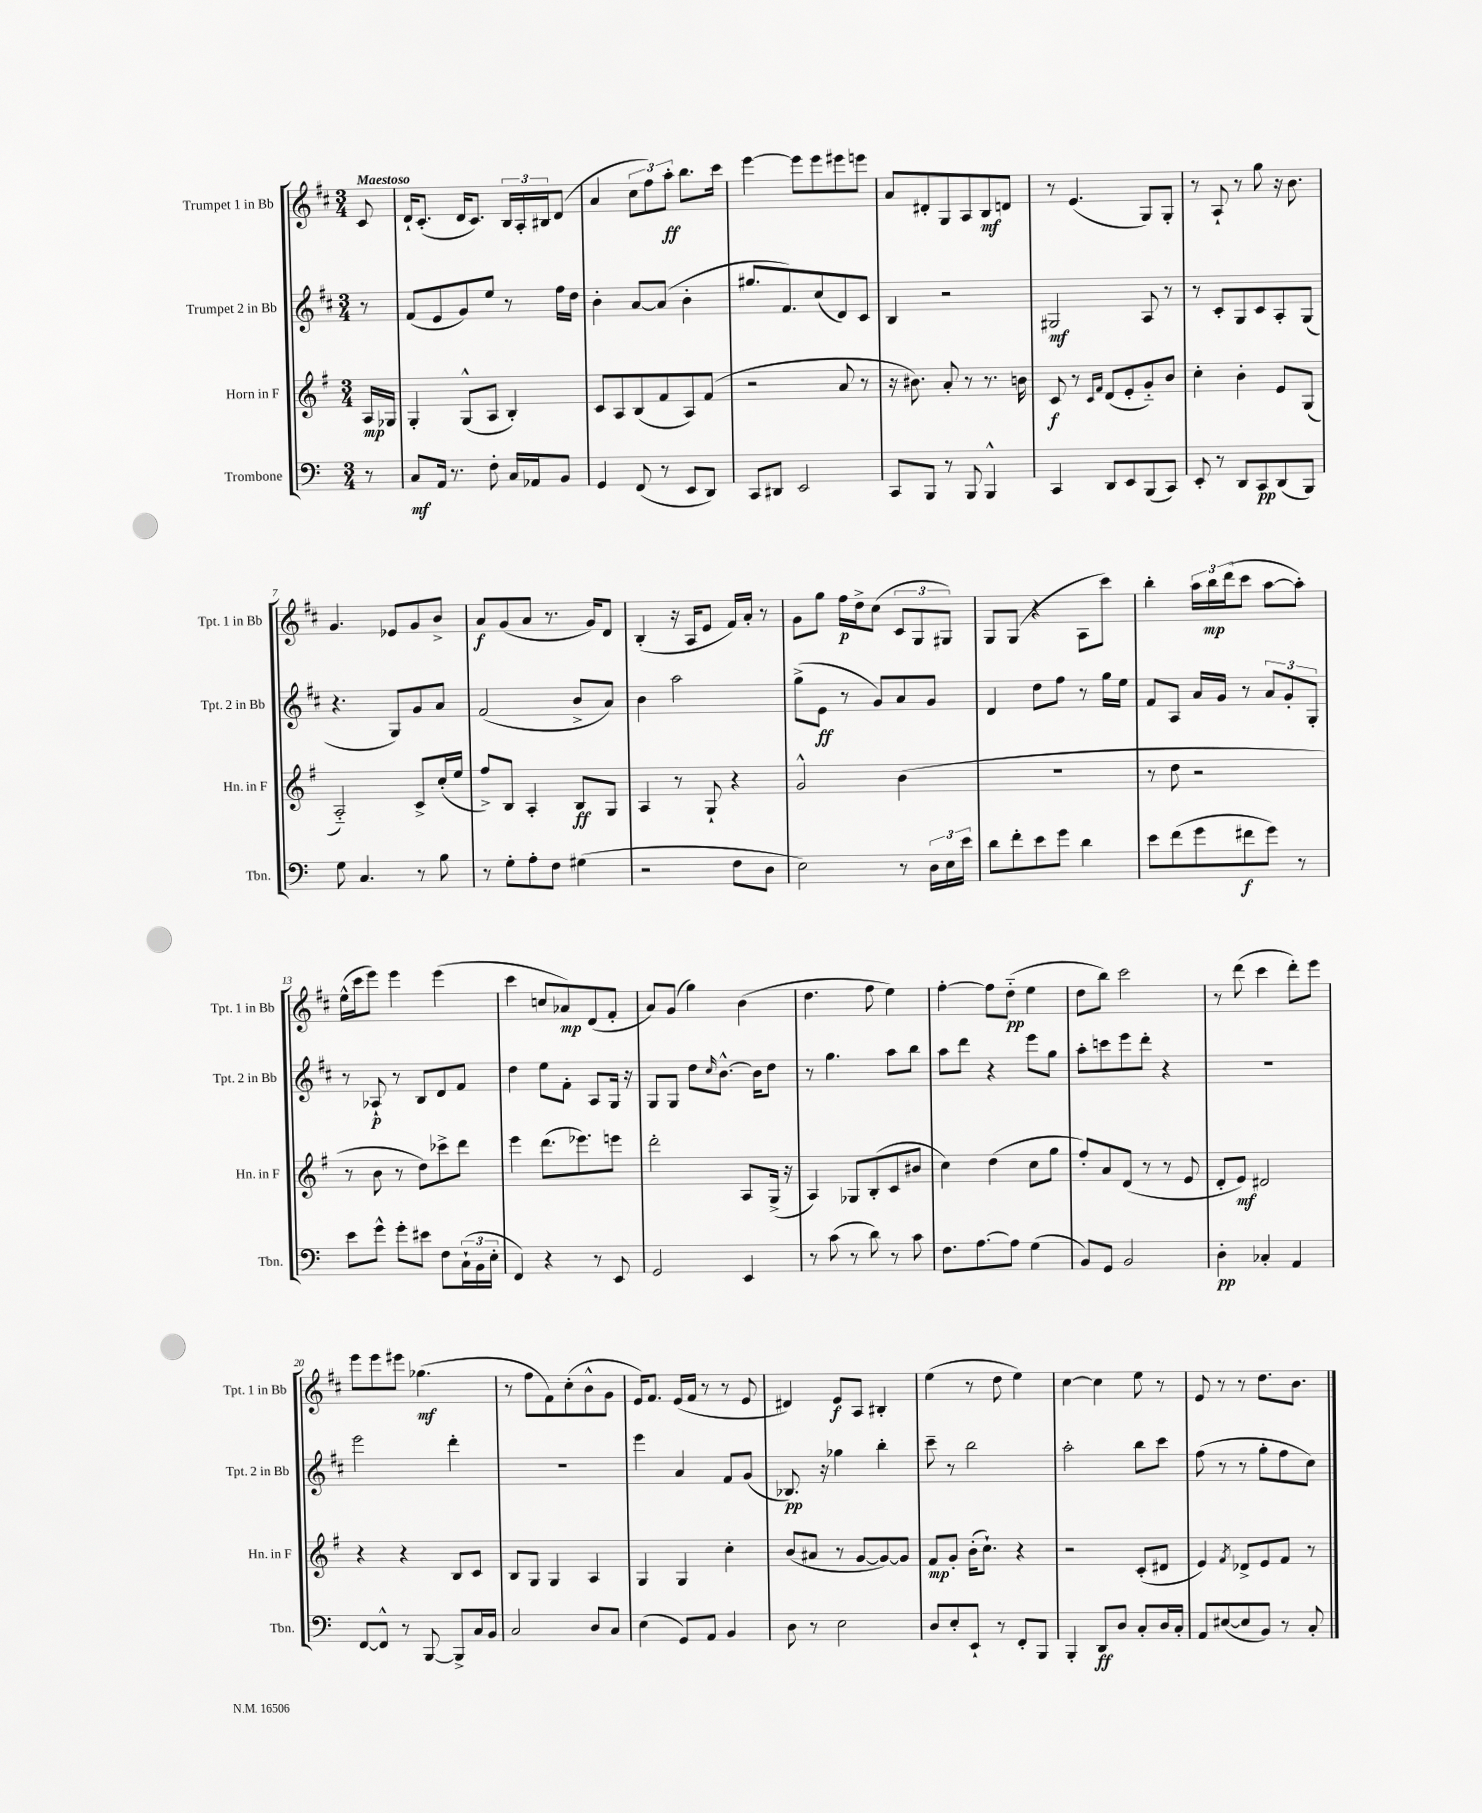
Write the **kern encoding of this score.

**kern	**kern	**kern	**kern
*staff4	*staff3	*staff2	*staff1
*clefF4	*clefG2	*clefG2	*clefG2
*k[]	*k[f#]	*k[f#c#]	*k[f#c#]
*M3/4	*M3/4	*M3/4	*M3/4
8r	16A	8r	8c#
.	16G-	.	.
=	=	=	=
8C	4G'	(8f#	16d`
.	.	.	(8.c#'
16AA	.	8e	.
8.r	.	.	.
.	(8G^^	8g)	16d
.	.	.	8.c#)
8F'	8A	8ee	.
16C	4B')	8r	24B
.	.	.	24A'
16AA-	.	.	.
.	.	.	24B#
8BB	.	16ff#	(8d
.	.	16dd	.
=	=	=	=
4GG	8c	4b'	4a
.	8A	.	.
(8FF	(8B	[8a	12cc#
.	.	.	12ff#)
8r	8f#	(8a]	.
.	.	.	12aa'
8EE	8A)	4b'	8.bb
8DD)	(8f#	.	.
.	.	.	16ccc#
=	=	=	=
8CC	2r	8.gg#	[4eee
8DD#	.	.	.
.	.	8.f#)	.
2EE	.	.	8eee]
.	.	(8cc#	8eee
.	8a	8d)	8eee#
.	8r	8c#	8eee
=	=	=	=
8CC	16r	4B	8a
.	8.b#)	.	.
8BBB	.	.	8d#'
8r	8a'	2r	8G
8BBB	8r	.	8A
4BBB^^	8.r	.	8B
.	.	.	8d
.	16b	.	.
=	=	=	=
4CC	8c	2G#	8r
.	8r	.	(4.e
.	16qqc	.	.
.	16qqf#	.	.
8DD	(8d	.	.
8EE	8e'	.	.
(8BBB	8g'~)	8A	8G)
8CC)	8b	8r	8G'
=	=	=	=
8EE'	4cc'	8r	8r
8r	.	8c#'	8A`
8DD	4b'	8G	8r
8CC	.	8c#	8gg
(8DD	8e	8A'	16r
.	.	.	8.b
8BBB)	(8G	(8G	.
=	=	=	=
8G	2A'~)	4.r	4.g
4.C	.	.	.
.	.	8G)	8e-
8r	8c^	8g	8g
8B	(16cc'	8a	8b^
.	16ee	.	.
=	=	=	=
8r	8ff#^)	(2f#	8a
8G'	8B	.	(8g
8A'	4A'	.	8a
8F	.	.	8.r
(4G#	8B	8b^	.
.	.	.	16g)
.	8G	8a)	8d
=	=	=	=
2r	4A	4b	(4B'
.	8r	2aa	16r
.	.	.	16A
.	8G`	.	8e
8F	4r	.	16f#)
.	.	.	16a'
8D	.	.	8r
=	=	=	=
2E)	2g^^	(8gg^	8g
.	.	8e	8gg
.	.	8r	16ff#
.	.	.	16dd^
.	.	8g)	(8cc#
8r	(4b	8a	12c#
.	.	.	12G
24D	.	8g	.
24E	.	.	12G#)
24e	.	.	.
=	=	=	=
8d	2.r	4d	8G
8f'	.	.	(8G
8e	.	8dd	4r
8g	.	8ff#	.
4d	.	8r	8A
.	.	16gg	8ccc#)
.	.	16ee	.
=	=	=	=
8e	8r	8f#	4bb'
(8f	8dd	8A	.
8g	2r	16a	24aa
.	.	.	24bb
.	.	16g	.
.	.	.	(24ddd
8f#	.	8r	8ccc#
8g)	.	12a	[8aa
.	.	12g'	.
8r	.	.	8aa'])
.	.	12G'	.
=	=	=	=
8e	8r	8r	(16ee^^
.	.	.	16ccc#
8g^^	8b	8A-`	8eee)
8g'	8r	8r	4eee
8e#	8dd)	8B	.
8F	8ccc-^	8d	(4eee
(24C`	8ddd	8f#	.
24BB	.	.	.
24E'	.	.	.
=	=	=	=
4FF)	4eee	4dd	4ccc#
4r	(8.ddd	8ee	8cc
.	.	8f#'	8a-)
.	8.eee-)	.	.
8r	.	8A	(8d
8EE	8eee	16G	8f#'
.	.	16r	.
=	=	=	=
2GG	2ddd'	8G	8a)
.	.	8G	(8g
.	.	8dd	4gg)
.	.	16qqcc#	.
.	.	[8.b^^	.
4EE	8A	.	(4b
.	.	16b]	.
.	(16G^	8dd	.
.	16r	.	.
=	=	=	=
8r	4A)	8r	4.dd
(8c	.	4.gg	.
8r	8G-	.	.
8d)	(8B'	.	8ff#
8r	8c	8aa	4ee)
8c	8b#	8bb	.
=	=	=	=
8.F	4cc)	8aa	[4ff#'
.	.	8ddd	.
[8.A	.	.	.
.	(4dd	4r	8ff#]
8A]	.	.	(8dd'~
(4G	8cc	8eee	4ee
.	8gg	8gg	.
=	=	=	=
8BB)	8ff#')	8aa'	8dd
8GG	8a	8ccc	8bb)
2BB	(8d	8eee	2ccc#
.	8r	8ddd'	.
.	8r	4r	.
.	8e	.	.
=	=	=	=
4D'	8d'	2.r	8r
.	8e)	.	(8ddd
4C-'	2d#	.	4ccc#
4AA	.	.	8ddd')
.	.	.	8eee
=	=	=	=
[8FF	4r	2eee	8eee
8FF^^]	.	.	8eee
8r	4r	.	8eee#
[8BBB	.	.	(4.gg-
8BBB^]	8B	4ddd'	.
16C	8c	.	.
16BB	.	.	.
=	=	=	=
2C	8B	2.r	8r
.	8G	.	8ff#
.	4G	.	8f#)
.	.	.	(8cc#'
8D	4A	.	8b^^
8C	.	.	8g
=	=	=	=
(4E	4G	4eee	16e)
.	.	.	8.f#
8GG)	4G	4a	(16e
.	.	.	16f#
8AA	.	.	8r
4BB	4cc'	8f#	8r
.	.	(8g	8e
=	=	=	=
8D	(8b	8.B-)	4d#)
8r	8a#	.	.
.	.	16r	.
2E	8r	4gg-	8e
.	[8g	.	8A
.	8g_)	4bb'	4B#'
.	8g]	.	.
=	=	=	=
8D	8f#	8ccc#~	(4ee
8E'	8g'	8r	.
8EE`	(16b'	2bb	8r
.	8.cc`)	.	.
8r	.	.	8dd
8FF'	4r	.	4ee)
8BBB	.	.	.
=	=	=	=
4BBB'	2r	2aa'	[4cc#
8DD	.	.	4cc#]
8D	.	.	.
8C'	(8c'	8bb	8ee
16D	8d#	8ccc#	8r
16C'	.	.	.
=	=	=	=
8AA	4e)	(8ff#	8e
([8E#	.	8r	8r
.	8qf#	.	.
8E#]	8d-^	8r	8r
8BB)	8e	8gg'	8.dd
8r	8f#	8ff#	.
.	.	.	8.b
8C'	8r	8cc#)	.
==	==	==	==
*-	*-	*-	*-
